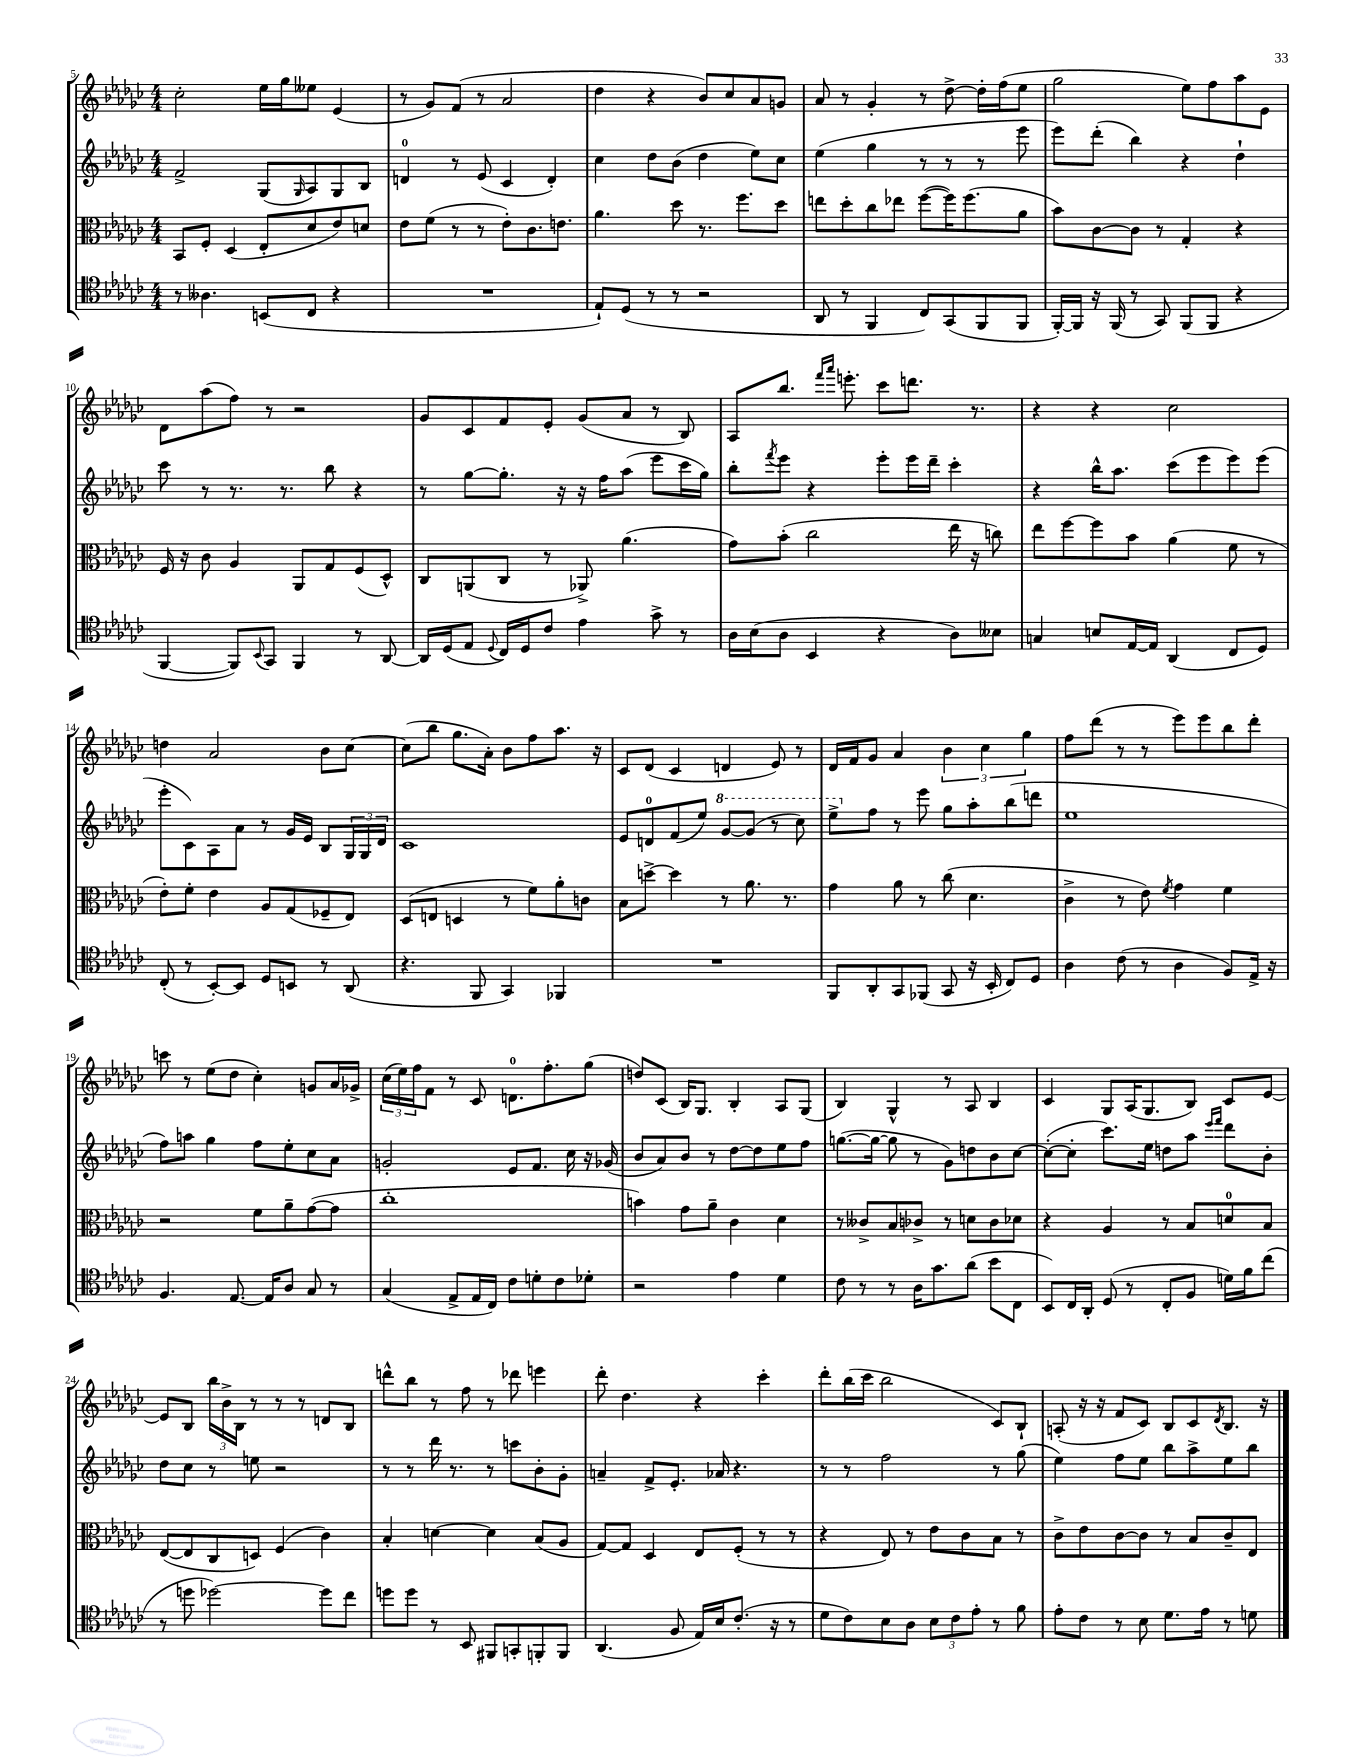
<<
\new StaffGroup <<
\new Staff = "s0" {
    \clef treble \key ges \major \numericTimeSignature \time 4/4
    ces''2-. ees''16 ges''16 eeses''8 ees'4( |
    r8 ges'8) f'8( r8 aes'2 |
    des''4 r4 bes'8) ces''8 aes'8 g'8 |
    aes'8 r8 ges'4-. r8 des''8~-> des''16-. f''16( ees''8 |
    ges''2 ees''8) f''8 aes''8 ees'8 |
    des'8 aes''8( f''8) r8 r2 |
    ges'8 ces'8 f'8 ees'8-. ges'8( aes'8 r8 bes8) |
    aes8 bes''8. \grace { f'''16 aes'''16 } e'''8.-. ces'''8 d'''8. r8. |
    r4 r4 ces''2 |
    d''4 aes'2 bes'8 ces''8~ |
    ces''8( bes''8 ges''8. aes'16-.) bes'8 f''8 aes''8. r16 |
    ces'8 des'8( ces'4 d'4 ees'8) r8 |
    des'16 f'16 ges'8 aes'4 \tuplet 3/2 { bes'4 ces''4 ges''4 } |
    f''8 des'''8( r8 r8 ees'''8) ees'''8 bes''8 des'''8-. |
    c'''8 r8 ees''8( des''8 ces''4-.) g'8 aes'16 ges'16-> |
    \tuplet 3/2 { ces''16( ees''16) f''16 } f'8 r8 ces'8 d'8.-0 f''8.-. ges''8( |
    d''8) ces'8( bes16) ges8. bes4-. aes8 ges8( |
    bes4) ges4-^ r8 aes8 bes4 |
    ces'4 ges8 aes16( ges8. bes8) ces'8 ees'8~ |
    ees'8 bes8 \tuplet 3/2 { bes''16 bes'16-> bes16 } r8 r8 r8 d'8 bes8 |
    d'''8-^ bes''8 r8 f''8 r8 des'''8 e'''4 |
    des'''8-. des''4. r4 ces'''4-. |
    des'''8-. bes''16( ces'''16 bes''2 ces'8) bes8-! |
    a8-.( r16 r16 f'8 ces'8) bes8 ces'8 \acciaccatura { des'8 } bes8. r16 \bar "|." |
}
\new Staff = "s1" {
    \clef treble \key ges \major \numericTimeSignature \time 4/4
    f'2-> ges8( \grace { ges16 } aes8) ges8 bes8 |
    d'4-0 r8 ees'8( ces'4 d'4-.) |
    ces''4 des''8 bes'8( des''4 ees''8) ces''8 |
    ees''4( ges''4 r8 r8 r8 ees'''8 |
    ees'''8) des'''8-.( bes''4) r4 des''4-! |
    ces'''8 r8 r8. r8. bes''8 r4 |
    r8 ges''8~ ges''8.-. r16 r16 f''16 aes''8( ees'''8 ces'''16 ges''16) |
    bes''8-. \acciaccatura { f'''8 } ees'''8 r4 ees'''8-. ees'''16 des'''16-- ces'''4-. |
    r4 bes''16-^ aes''8. ces'''8( ees'''8 ees'''8) ees'''8( |
    ees'''8-. ces'8) aes8 aes'8 r8 ges'16 ees'16 bes8 \tuplet 3/2 { ges16 ges16 des'16 } |
    ces'1 |
    ees'8 d'8-0 f'8( ees''8) \ottava #1 ges''8~ ges''8( r8 ces'''8) |
    ees'''8-> \ottava #0 f''8 r8 ees'''8 ges''8 aes''8-. bes''8( d'''8 |
    ees''1 |
    f''8) a''8 ges''4 f''8 ees''8-. ces''8 aes'8 |
    g'2-. ees'8 f'8. ces''16 r16 ges'16( |
    bes'8 aes'8) bes'8 r8 des''8~ des''8 ees''8 f''8 |
    g''8.~( g''16~ g''8 r8 ges'8) d''8 bes'8 ces''8~ |
    ces''8~-.( ces''8-. ces'''8.) ees''16 d''8 aes''8 \grace { ees'''16 f'''16 } des'''8 bes'8-. |
    des''8 ces''8 r8 e''8 r2 |
    r8 r8 des'''16 r8. r8 c'''8 bes'8-. ges'8-. |
    a'4-- f'8-> ees'8.-. aes'16 r4. |
    r8 r8 f''2 r8 ges''8( |
    ees''4) f''8 ees''8 bes''8 aes''8-> ees''8 bes''8 \bar "|." |
}
\new Staff = "s2" {
    \clef alto \key ges \major \numericTimeSignature \time 4/4
    bes,8 f8-. des4( ees8-. des'8 ees'8) d'8 |
    ees'8 f'8( r8 r8 ees'8-.) ces'8. e'8. |
    aes'4. des''8 r8. f''8. des''8 |
    e''8 des''8-. ces''8 ees''8 f''8~( f''16) f''8.( aes'8 |
    bes'8) ces'8~ ces'8 r8 ges4-. r4 |
    f16 r16 ces'8 aes4 aes,8 ges8 f8( des8-^) |
    ces8 a,8( ces8 r8 aes,8->) aes'4.( |
    ges'8) bes'8-.( ces''2 ees''16 r16 c''8) |
    ees''8 f''8~ f''8 bes'8 aes'4( f'8 r8 |
    ees'8-.) f'8-. ees'4 aes8 ges8( fes8-- ees8) |
    des8( e8 d4 r8 f'8) aes'8-. c'8 |
    bes8 d''8~-> d''4 r8 aes'8. r8. |
    ges'4 aes'8 r8 ces''8( des'4. |
    ces'4-> r8 ees'8) \acciaccatura { f'8 } ges'4 f'4 |
    r2 f'8 aes'8-- ges'8~( ges'8 |
    ces''1-. |
    b'4) ges'8 aes'8-- ces'4 des'4 |
    r8 ceses'8-> bes8 ces'8-> r8 d'8 ces'8 des'8 |
    r4 aes4 r8 bes8 d'8-0 bes8 |
    ees8~( ees8 ces8 d8) f4( ces'4) |
    bes4-. d'4~ d'4 bes8( aes8 |
    ges8~) ges8 des4 ees8 f8-.( r8 r8 |
    r4 ees8) r8 ees'8 ces'8 bes8 r8 |
    ces'8-> ees'8 ces'8~ ces'8 r8 bes8 ces'8-- ees8 \bar "|." |
}
\new Staff = "s3" {
    \clef tenor \key ges \major \numericTimeSignature \time 4/4
    r8 aeses4. b,8( ces8 r4 |
    R1 |
    ees8-!) des8( r8 r8 r2 |
    aes,8 r8 f,4 ces8) ges,8( f,8 f,8 |
    f,16~-.) f,16 r16 f,16( r8 ges,8) f,8( f,8 r4 |
    f,4~ f,8) \appoggiatura { bes,8 } ges,8 f,4 r8 aes,8~ |
    aes,16 des16( ees8 \appoggiatura { des8 } ces16) des16 ces'8 ees'4 ges'8-> r8 |
    aes16 bes16( aes8 bes,4 r4 aes8) beses8 |
    g4 b8 ees16~ ees16 aes,4( ces8 des8) |
    ces8-.( r8 bes,8~-.) bes,8 des8 b,8 r8 aes,8( |
    r4. f,8 ges,4) fes,4 |
    R1 |
    f,8 aes,8-. ges,8 fes,8( ges,8 r16 bes,16-. ces8) des8 |
    aes4 ces'8( r8 aes4 f8) ees16-> r16 |
    f4. ees8.~ ees16 aes8 ges8 r8 |
    ges4( ees8-> ees16 ces16) ces'8 d'8-. ces'8 des'8-. |
    r2 ees'4 des'4 |
    ces'8 r8 r8 aes16 ges'8. aes'8( bes'8 ces8 |
    bes,8) ces16 aes,16-. des8( r8 ces8-. f8 d'16) f'16 ces''8( |
    r8 d''8 des''2~) des''8 ces''8 |
    d''8 d''8 r8 bes,8 fis,8 g,8-. f,8-. f,8 |
    aes,4.( f8 ees16) bes16 ces'8.-.( r16 r8 |
    des'8 ces'8) bes8 aes8 \tuplet 3/2 { bes8 ces'8 ees'8-. } r8 f'8 |
    ees'8-. ces'8 r8 bes8 des'8. ees'16 r8 d'8 \bar "|." |
}
>>
>>
\layout { \context { \Score currentBarNumber = #5 } }
